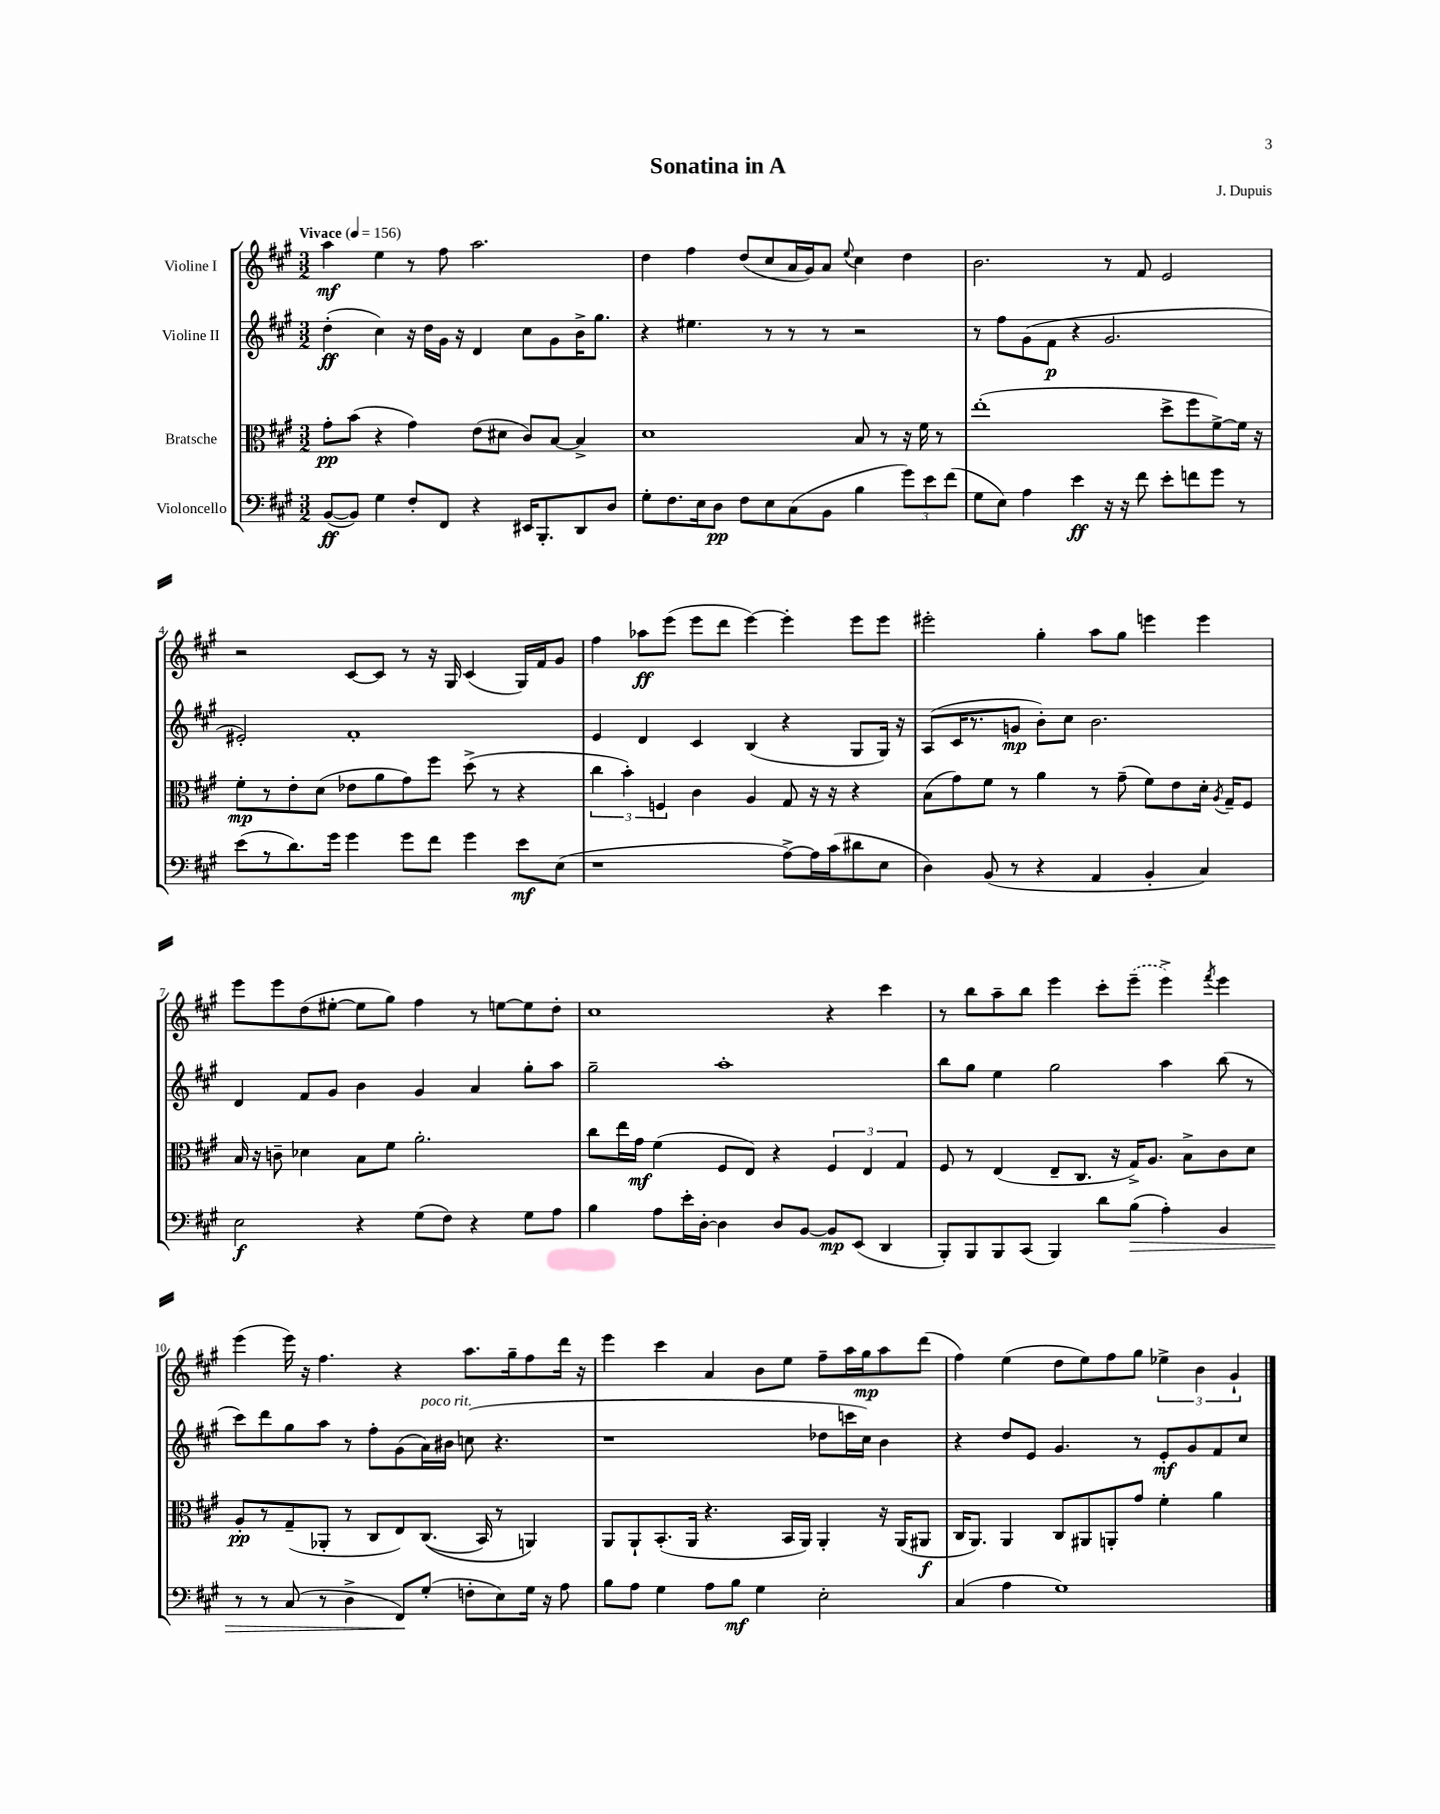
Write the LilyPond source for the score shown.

\header { title = "Sonatina in A" composer = "J. Dupuis" }
<<
\new StaffGroup <<
\new Staff = "s0" \with { instrumentName = "Violine I" } {
    \clef treble \key a \major \numericTimeSignature \time 3/2 \tempo "Vivace" 4 = 156
    \autoBeamOff a''4\mf e''4 r8 fis''8 a''2. |
    d''4 fis''4 d''8[( cis''8 a'16 gis'16) a'8] \appoggiatura { e''8 } cis''4 d''4 |
    b'2. r8 fis'8 e'2 |
    r2 cis'8[~ cis'8] r8 r16 gis16 cis'4( gis16[) fis'16 gis'8] |
    fis''4 aes''8[\ff e'''8]( e'''8[ d'''8] e'''4~) e'''4-. e'''8[ e'''8] |
    eis'''2-. gis''4-. a''8[ gis''8] e'''4 e'''4 |
    e'''8[ e'''8 d''8( eis''8]~-. eis''8[ gis''8]) fis''4 r8 e''8[~ e''8 d''8]-. |
    cis''1 r4 cis'''4 |
    r8 b''8[ a''8-- b''8] e'''4 cis'''8[-. \once \slurDashed e'''8]--( e'''4->) \acciaccatura { fis'''8 } e'''4 |
    e'''4( e'''16) r16 fis''4. r4 a''8.[ gis''16-- fis''8 d'''16] r16 |
    e'''4 cis'''4 a'4 b'8[ e''8] fis''8[-- a''16 gis''16\mp a''8 d'''8]( |
    fis''4) e''4( d''8[ e''8) fis''8 gis''8] \tuplet 3/2 { ees''4-> b'4 gis'4-! } \bar "|." |
}
\new Staff = "s1" \with { instrumentName = "Violine II" } {
    \clef treble \key a \major \numericTimeSignature \time 3/2
    \autoBeamOff d''4-.\ff( cis''4) r16 d''16[ gis'16] r16 d'4 cis''8[ gis'8 b'16-> gis''8.] |
    r4 eis''4. r8 r8 r8 r2 |
    r8 fis''8[ gis'8( fis'8]\p r4 gis'2. |
    eis'2-.) fis'1-. |
    e'4 d'4 cis'4 b4( r4 gis8[ gis16]) r16 |
    a8[( cis'16 r8. g'8]\mp b'8[-.) cis''8] b'2. |
    d'4 fis'8[ gis'8] b'4 gis'4 a'4 gis''8[-. a''8] |
    gis''2-- a''1-. |
    b''8[ gis''8] e''4 gis''2 a''4 b''8( r8 |
    cis'''8[) d'''8 gis''8 a''8] r8 fis''8[-. gis'8( a'16^\markup { \italic "poco rit." }) bis'16] c''8( r4. |
    r1 des''8[ c'''16 cis''16]) b'4 |
    r4 d''8[ e'8] gis'4. r8 e'8[-.\mf gis'8 fis'8 cis''8] \bar "|." |
}
\new Staff = "s2" \with { instrumentName = "Bratsche" } {
    \clef alto \key a \major \numericTimeSignature \time 3/2
    \autoBeamOff gis'8[-.\pp b'8]( r4 gis'4) e'8[( dis'8] cis'8[) b8]~ b4-> |
    d'1 b8 r8 r16 fis'16 r8 |
    e''1-.( d''8[-> fis''8 fis'8~->) fis'16] r16 |
    fis'8[-.\mp r8 e'8-. d'8]( ees'8[ a'8 gis'8) fis''8] d''8->( r8 r4 |
    \tuplet 3/2 { cis''4 b'4-.) f4 } cis'4 a4 gis8 r16 r16 r4 |
    b8[( gis'8) fis'8] r8 a'4 r8 gis'8--( fis'8[) e'8 d'16]-. \acciaccatura { a8 } gis16[-- fis8] |
    b16 r16 c'8-- des'4 b8[ fis'8] a'2.-. |
    cis''8[ e''16 gis'16]\mf fis'4( fis8[ e8]) r4 \tuplet 3/2 { fis4 e4 gis4 } |
    fis8 r8 e4( e8[-- cis8.] r16 gis16[->) a8.] b8[-> cis'8 d'8] |
    a8[-.\pp r8 gis8--( aes,8]-. r8 cis8[ e8) cis8.](\( b,16) r8 a,4\) |
    a,8[ a,8-! b,8.-.( a,16] r4. b,16[ a,16]) a,4-. r16 a,16[( ais,8]\f |
    cis16[ a,8.]) a,4 cis8[ ais,8 a,8-. gis'8] fis'4-. a'4 \bar "|." |
}
\new Staff = "s3" \with { instrumentName = "Violoncello" } {
    \clef bass \key a \major \numericTimeSignature \time 3/2
    \autoBeamOff b,8[~\ff( b,8]) gis4 fis8[-. fis,8] r4 eis,16[ b,,8.-. d,8 d8] |
    gis8[-. fis8. e16 d8]\pp fis8[ e8 cis8( b,8] b4 \tuplet 3/2 { gis'8[) e'8 fis'8]( } |
    gis8[ e8]) a4 e'4\ff r16 r16 fis'8 e'8[-. f'8 gis'8] r8 |
    e'8[( r8 d'8.) gis'16] gis'4 gis'8[ fis'8] gis'4 e'8[\mf e8]( |
    r1 a8[~->) a16 cis'16( dis'8 e8] |
    d4) b,8( r8 r4 a,4 b,4-. cis4) |
    e2\f r4 gis8[( fis8]) r4 gis8[ a8] |
    b4 a8[ e'16-. d16]~-. d4 d8[ b,8]~ b,8[\mp e,8]( d,4 |
    b,,8[-.) b,,8 b,,8 cis,8]( b,,4) d'8[ b8]\>( a4-.) b,4 |
    r8 r8 cis8( r8 d4-> fis,8[\!) gis8]-.( f8[-. e8) gis16] r16 a8 |
    b8[ a8] gis4 a8[ b8]\mf gis4 e2-. |
    cis4( a4 gis1) \bar "|." |
}
>>
>>
